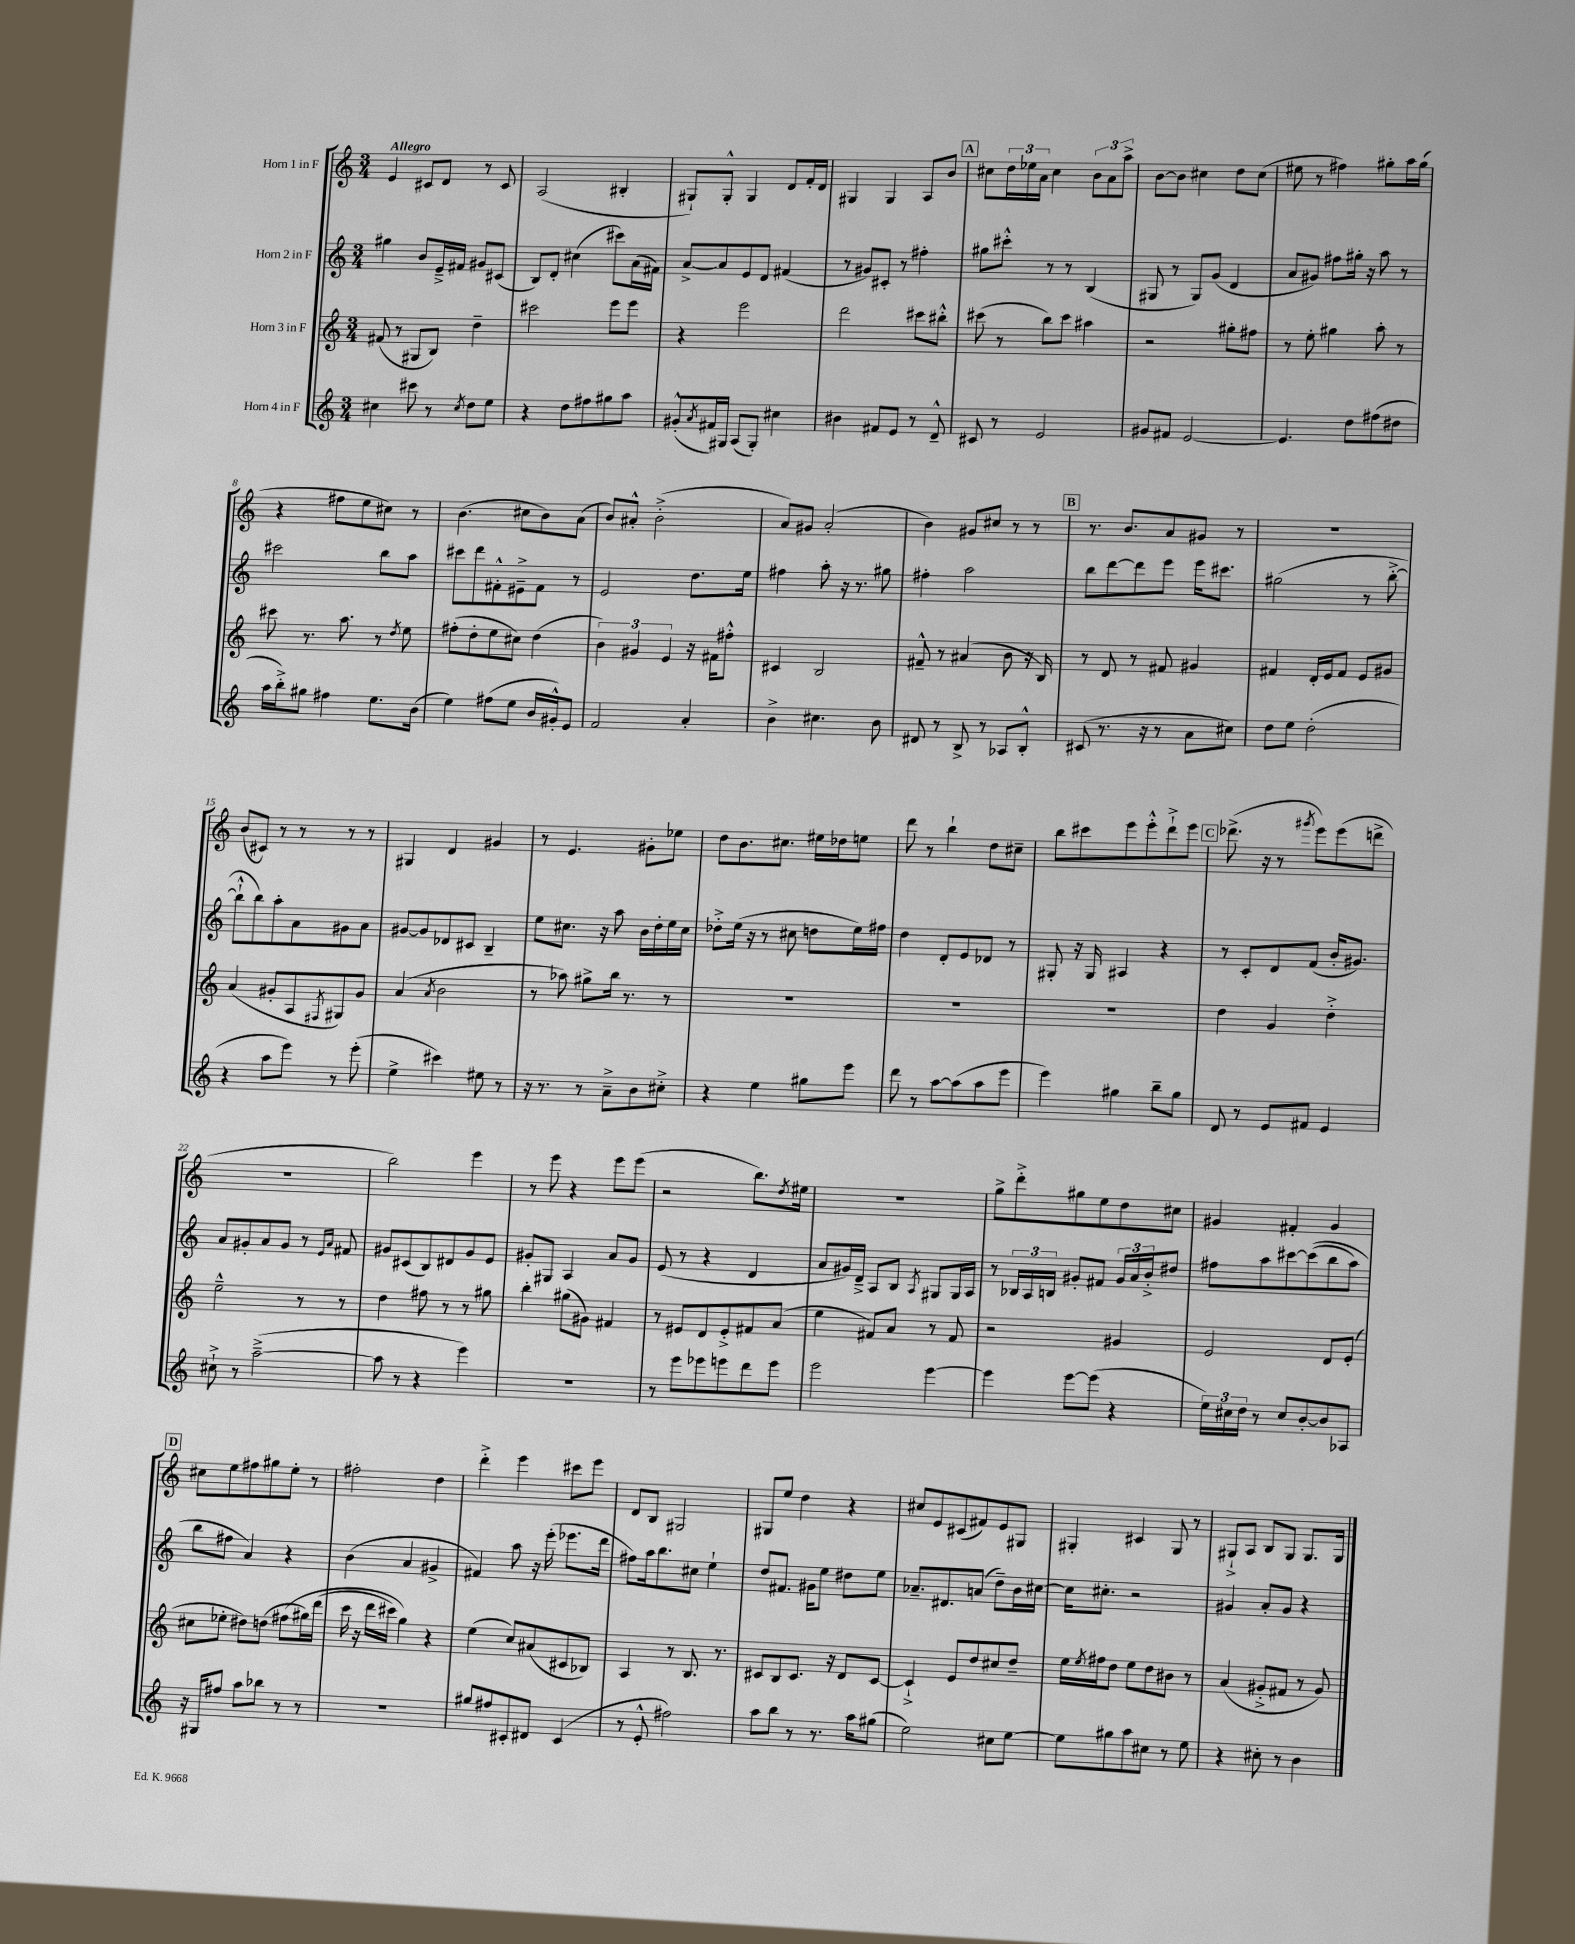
<<
\new StaffGroup <<
\new Staff = "s0" \with { instrumentName = "Horn 1 in F" } {
    \clef treble \key c \major \numericTimeSignature \time 3/4 \tempo "Allegro"
    e'4 cis'8 d'8 r8 cis'8 |
    a2( bis4-. |
    gis8-!) gis8-.-^ gis4 d'8 f'16-. d'16 |
    gis4 gis4 a8 b'8 |
    \mark \markup { \box "A" } cis''8 \tuplet 3/2 { d''16 ees''16 a'16 } cis''4 \tuplet 3/2 { b'8 a'8 a''8-> } |
    b'8~ b'8 cis''4 d''8 cis''8( |
    eis''8 r8 fis''4) gis''8-. a''16 gis''16( |
    r4 fis''8 e''8 cis''8) r8 |
    b'4.( cis''8 b'8) a'8( |
    b'8) ais'8-.-^ b'2-.->( |
    a'8) gis'8 a'2-.( |
    b'4) gis'8 cis''8 r8 r8 |
    \mark \markup { \box "B" } r8. b'8. a'8 gis'8 r8 |
    R2. |
    b'8( cis'8) r8 r8 r8 r8 |
    gis4 d'4 gis'4 |
    r8 e'4. gis'8-. ees''8 |
    d''8 b'8. cis''8. eis''16 des''16 e''8 |
    d'''8 r8 b''4-! d''8 cis''8-- |
    b''8 cis'''8 e'''8 e'''8-.-^ d'''8-!-> e'''8 |
    \mark \markup { \box "C" } des'''8.->( r16 r8 \acciaccatura { gis'''8 } e'''8) e'''8( d'''8-> |
    R2. |
    b''2) e'''4 |
    r8 e'''8 r4 e'''8 e'''8( |
    r2 b''8.) \acciaccatura { d''8 } eis''16 |
    R2. |
    g''8-> d'''8-.-> gis''8 e''8 d''8 cis''8 |
    gis'4 fis'4-. gis'4 |
    \mark \markup { \box "D" } cis''8 e''8 fis''8 gis''8 e''8-. r8 |
    fis''2-. d''4 |
    d'''4-.-> e'''4 cis'''8 e'''8 |
    d'8 b8 gis2 |
    gis8 e''8 d''4 r4 |
    cis''8 e'8 cis'8( fis'8) e'8 gis8 |
    gis4-. cis'4 gis8 r8 |
    gis8-!-> a8 b8 gis8 gis8. gis16 \bar "|." |
}
\new Staff = "s1" \with { instrumentName = "Horn 2 in F" } {
    \clef treble \key c \major \numericTimeSignature \time 3/4
    gis''4 b'8 e'16---> fis'16 gis'8 cis'8( |
    b8) d'8-. cis''4( cis'''8) a'16( fis'16) |
    a'8~-> a'8 e'8 d'8 fis'4( |
    r8 gis'8) cis'8-. r8 fis''4-. |
    \mark \markup { \box "A" } gis''8 cis'''8-.-^ r8 r8 b4( |
    gis8 r8 gis8) g'8( d'4 |
    a'8 gis'8) fis''8 gis''16-. r16 a''8 r8 |
    cis'''2 b''8 a''8 |
    cis'''8 d'''8 fis'8-.-^ eis'8---> fis'8 r8 |
    e'2 d''8. e''16 |
    fis''4 a''8-. r16 r8. gis''8 |
    fis''4-. a''2 |
    \mark \markup { \box "B" } b''8 d'''8~ d'''8 e'''8 e'''16 cis'''8. |
    gis''2( r8 b''8~-.-> |
    b''8-!-^ b''8) a''8-. a'8 gis'8 a'8 |
    gis'8~ gis'8 des'8 cis'8 b4-- |
    e''8 cis''8. r16 a''8 b'16 d''16-. e''16 cis''16 |
    des''8-.-> e''16( r16 r8 cis''8 d''8 e''16) fis''16 |
    d''4 d'8-. e'8 des'8 r8 |
    gis8-. r16 gis16 ais4 r4 |
    \mark \markup { \box "C" } r8 c'8-. d'8 f'8( b'16-. gis'8.) |
    a'8 gis'8-. a'8 gis'8 r8 \grace { e'16 a'16 } fis'8 |
    gis'8 cis'8( b8) dis'8 gis'8 e'8 |
    gis'8-. gis8 a4 a'8 gis'8 |
    e'8( r8 r4 d'4 |
    a'8 gis'16) d'16---> a8 b8 \acciaccatura { a8 } gis8 gis16 a16 |
    r8 \tuplet 3/2 { bes16 a16 b16 } gis'8-. fis'8 \tuplet 3/2 { gis'16 a'16 b'16-.-> } dis''8 |
    fis''8 a''8 cis'''8~ cis'''8(\( b''8 a''8) |
    \mark \markup { \box "D" } b''8 fis''8 a'4\) r4 |
    b'4( a'4 gis'4-> |
    fis'4) a''8 r16 e'''16-.( ees'''8. d'''16 |
    fis''8) a''16 b''8. cis''8 e''4-! |
    d''8 fis'8. gis'16 e''8 dis''8 e''8 |
    aes'8.-- dis'8. a'8( d''8--) b'16 cis''16~ |
    cis''16 cis''8.-. r2 |
    gis'4 a'8-. gis'8 r4 \bar "|." |
}
\new Staff = "s2" \with { instrumentName = "Horn 3 in F" } {
    \clef treble \key c \major \numericTimeSignature \time 3/4
    fis'8( r8 gis8 b8) d''4-- |
    cis'''2 e'''8 e'''8 |
    r4 e'''2 |
    d'''2 cis'''8 bis''8-.-^ |
    \mark \markup { \box "A" } cis'''8( r8 b''8) cis'''8 ais''4 |
    r2 gis''8-. fis''8 |
    r8 e''8-. gis''4 a''8-. r8 |
    cis'''8 r8. a''8. r8 \acciaccatura { d''8 } e''8 |
    fis''8-.( d''8-. e''8 cis''8) d''4( |
    \tuplet 3/2 { b'4) gis'4 e'4 } r16 fis'16 fis''8-.-^ |
    cis'4 b2 |
    fis'8---^ r8 ais'4( b'8 r16 b16) |
    \mark \markup { \box "B" } r8 d'8 r8 fis'8 gis'4 |
    fis'4 d'16-. e'16 fis'8 e'8 gis'8 |
    a'4( gis'8-. a8 \acciaccatura { fis8 } gis8) gis'8 |
    a'4( \acciaccatura { a'8 } b'2 |
    r8 aes''8) gis''8-> b''16 r8. r8 |
    R2. |
    R2. |
    R2. |
    \mark \markup { \box "C" } d''4 g'4 d''4-.-> |
    e''2---^ r8 r8 |
    d''4 fis''8 r8 r8 gis''8 |
    b''4-. gis''8( gis'8) fis'4 |
    r8 eis'8 d'8 eis'8-.-> fis'8 a'8( |
    e''4 fis'8) a'8 r8 fis'8 |
    r2 gis'4 |
    e'2 d'8 e'8-.( |
    \mark \markup { \box "D" } cis''8 ees''8-. dis''8) d''8( fis''8\( gis''16) d'''16( |
    c'''16 r16 d'''16 cis'''16) g''4\) r4 |
    e''4( c''8) ais'8( cis'8 bes8) |
    a4 r8 b8. r8. |
    cis'8 b8 cis'8. r16 d'8 cis'8~ |
    cis'4-!-> e'8 d''8 cis''8 d''8-- |
    e''16 \acciaccatura { e''8 } fis''16 d''8 e''8 d''8 bis'8 r8 |
    a'4( gis'8-.-> fis'8 r8 gis'8) \bar "|." |
}
\new Staff = "s3" \with { instrumentName = "Horn 4 in F" } {
    \clef treble \key c \major \numericTimeSignature \time 3/4
    cis''4 cis'''8 r8 \acciaccatura { cis''8 } d''8 e''8 |
    r4 d''8 fis''8 gis''8 a''8 |
    gis'8-.-^( \acciaccatura { a'8 } fis'16) gis16 a8( gis8-.) cis''4 |
    bis'4 fis'8 e'8 r8 d'8---^ |
    \mark \markup { \box "A" } cis'8 r8 e'2 |
    gis'8 fis'8 e'2~ |
    e'4. d''8 fis''8( dis''8 |
    a''16 b''16-.->) gis''8 fis''4 e''8. b'16( |
    e''4) fis''8( e''8 b'16 gis'16-.-^) e'8 |
    f'2 a'4-. |
    b'4-> cis''4. b'8 |
    dis'8 r8 b8-> r8 aes8 b8-.-^ |
    \mark \markup { \box "B" } cis'8( r8. r16 r8 a'8 cis''8) |
    d''8 e''8 d''2-.( |
    r4 a''8 e'''8) r8 e'''8-.( |
    e''4-> cis'''4) eis''8 r8 |
    r16 r8. r8 a'8---> b'8 cis''8-.-> |
    r4 e''4 gis''8 e'''8 |
    d'''8 r8 a''8~ a''8( a''8 e'''8 |
    e'''4) gis''4 b''8-- gis''8 |
    \mark \markup { \box "C" } d'8 r8 e'8 fis'8 e'4 |
    cis''8-!-> r8 a''2~--->( |
    a''8 r8 r4 e'''4) |
    R2. |
    r8 e'''8 ees'''8 e'''8 d'''8 e'''8 |
    e'''2 e'''4~ |
    e'''4 e'''8~ e'''8( r4 |
    \tuplet 3/2 { e''16) cis''16 d''16 } r8 cis''8 b'8~-. b'8 aes8 |
    \mark \markup { \box "D" } r16 gis16 fis''8 a''8 bes''8 r8 r8 |
    R2. |
    gis''8 fis''8 cis'8-. dis'8 cis'4( |
    r8 e'8-.-^ fis''2) |
    a''8 b''8 r8 r8. a''16 gis''8( |
    e''2) cis''8 e''8~ |
    e''8 gis''8 a''8 cis''8 r8 e''8 |
    r4 cis''8-. r8 b'4 \bar "|." |
}
>>
>>
